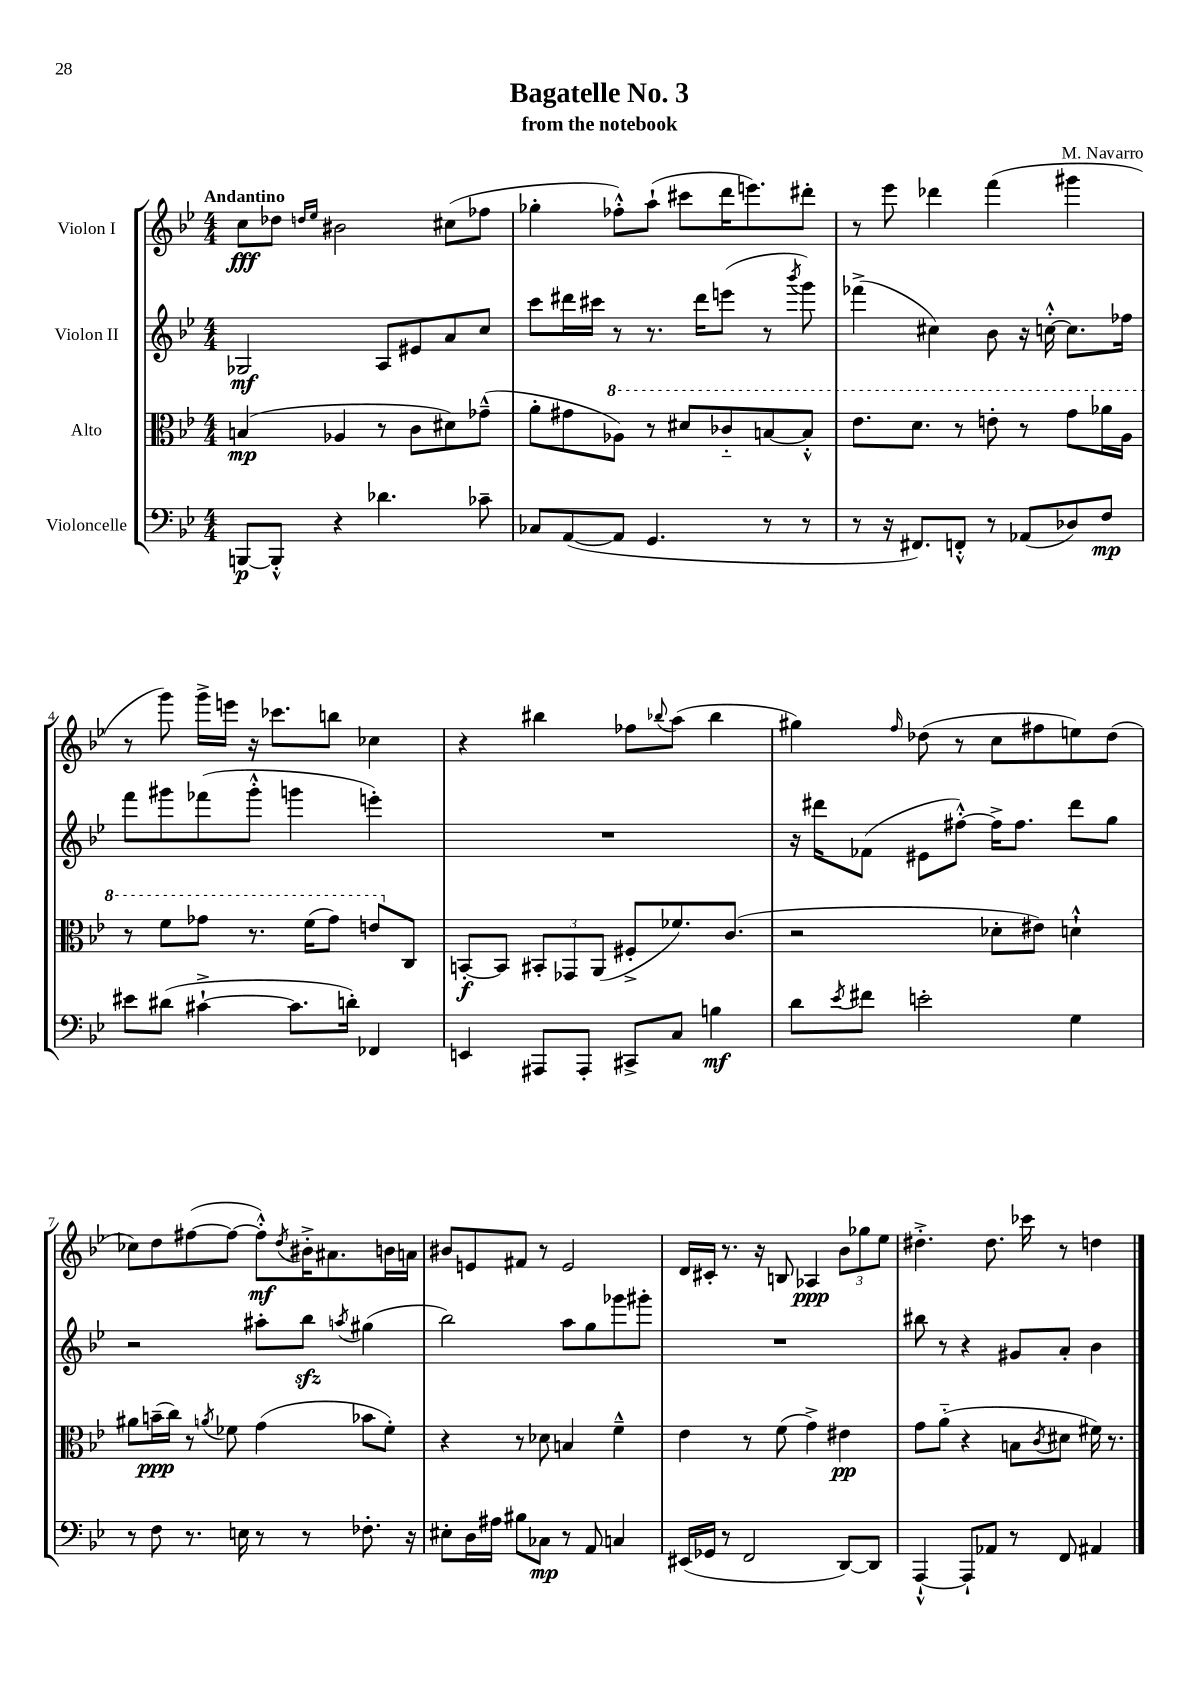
\header { title = "Bagatelle No. 3" composer = "M. Navarro" subtitle = "from the notebook" }
<<
\new StaffGroup <<
\new Staff = "s0" \with { instrumentName = "Violon I" } {
    \clef treble \key bes \major \numericTimeSignature \time 4/4 \tempo "Andantino"
    c''8\fff des''8 \grace { d''16 ees''16 } bis'2 cis''8( fes''8 |
    ges''4-. fes''8-.-^) a''8-!( cis'''8 d'''16 e'''8.) dis'''8-. |
    r8 ees'''8 des'''4 f'''4( gis'''4 |
    r8 g'''8) g'''16-> e'''16 r16 ces'''8. b''8 ces''4 |
    r4 bis''4 fes''8 \appoggiatura { bes''8 } a''8( bes''4 |
    gis''4) \grace { f''16 } des''8( r8 c''8 fis''8 e''8) des''8( |
    ces''8) d''8 fis''8~( fis''8~ fis''8-.-^\mf) \acciaccatura { d''8 } bis'16-.-> ais'8. b'16 a'16 |
    bis'8 e'8 fis'8 r8 e'2 |
    d'16 cis'16-. r8. r16 b8 aes4\ppp \tuplet 3/2 { bes'8 ges''8 ees''8 } |
    dis''4.-.-> dis''8. ces'''16 r8 d''4 \bar "|." |
}
\new Staff = "s1" \with { instrumentName = "Violon II" } {
    \clef treble \key bes \major \numericTimeSignature \time 4/4
    ges2\mf a8 eis'8 a'8 c''8 |
    c'''8 dis'''16 cis'''16 r8 r8. dis'''16 e'''8( r8 \acciaccatura { bes'''8 } g'''8) |
    fes'''4->( cis''4) bes'8 r16 c''16~-.-^ c''8. fes''16 |
    f'''8 gis'''8 fes'''8( gis'''8-.-^ g'''4 e'''4-.) |
    R1 |
    r16 dis'''16 fes'8( eis'8 fis''8~-.-^) fis''16-> fis''8. dis'''8 g''8 |
    r2 ais''8-. bes''8\sfz \acciaccatura { a''8 } gis''4( |
    bes''2) a''8 g''8 ges'''8 gis'''8-. |
    R1 |
    bis''8 r8 r4 gis'8 a'8-. bes'4 \bar "|." |
}
\new Staff = "s2" \with { instrumentName = "Alto" } {
    \clef alto \key bes \major \numericTimeSignature \time 4/4
    b4\mp( aes4 r8 c'8 dis'8) ges'8---^( |
    a'8-. gis'8 \ottava #1 aes'8) r8 dis''8 ces''8-_ b'8~ b'8-.-^ |
    ees''8. d''8. r8 e''8-. r8 g''8 aes''16 a'16 |
    r8 f''8 ges''8 r8. f''16( ges''8) e''8 \ottava #0 c8 |
    b,8~-.\f b,8 \tuplet 3/2 { bis,8-. ges,8 a,8( } fis8-.-> fes'8.) c'8.( |
    r2 des'8-. eis'8) d'4-!-^ |
    ais'8 b'16--\ppp( c''16) r8 \acciaccatura { a'8 } fes'8 g'4( bes'8 fes'8-.) |
    r4 r8 des'8 b4 f'4---^ |
    ees'4 r8 f'8( g'4->) eis'4\pp |
    g'8 a'8-_( r4 b8 \acciaccatura { c'8 } dis'8 fis'16) r8. \bar "|." |
}
\new Staff = "s3" \with { instrumentName = "Violoncelle" } {
    \clef bass \key bes \major \numericTimeSignature \time 4/4
    b,,8~\p b,,8-.-^ r4 des'4. ces'8-- |
    ces8 a,8~( a,8 g,4. r8 r8 |
    r8 r16 fis,8.) f,8-.-^ r8 aes,8( des8) f8\mp |
    eis'8 dis'8( cis'4~-!-> cis'8. d'16-.) fes,4 |
    e,4 ais,,8 ais,,8-. cis,8-> c8 b4\mf |
    d'8 \acciaccatura { ees'8 } fis'8 e'2-. g4 |
    r8 f8 r8. e16 r8 r8 fes8.-. r16 |
    eis8-. d16 ais16 bis8 ces8\mp r8 a,8 c4 |
    eis,16( ges,16 r8 f,2 d,8~) d,8 |
    a,,4~-!-^ a,,8-! aes,8 r8 f,8 ais,4 \bar "|." |
}
>>
>>
